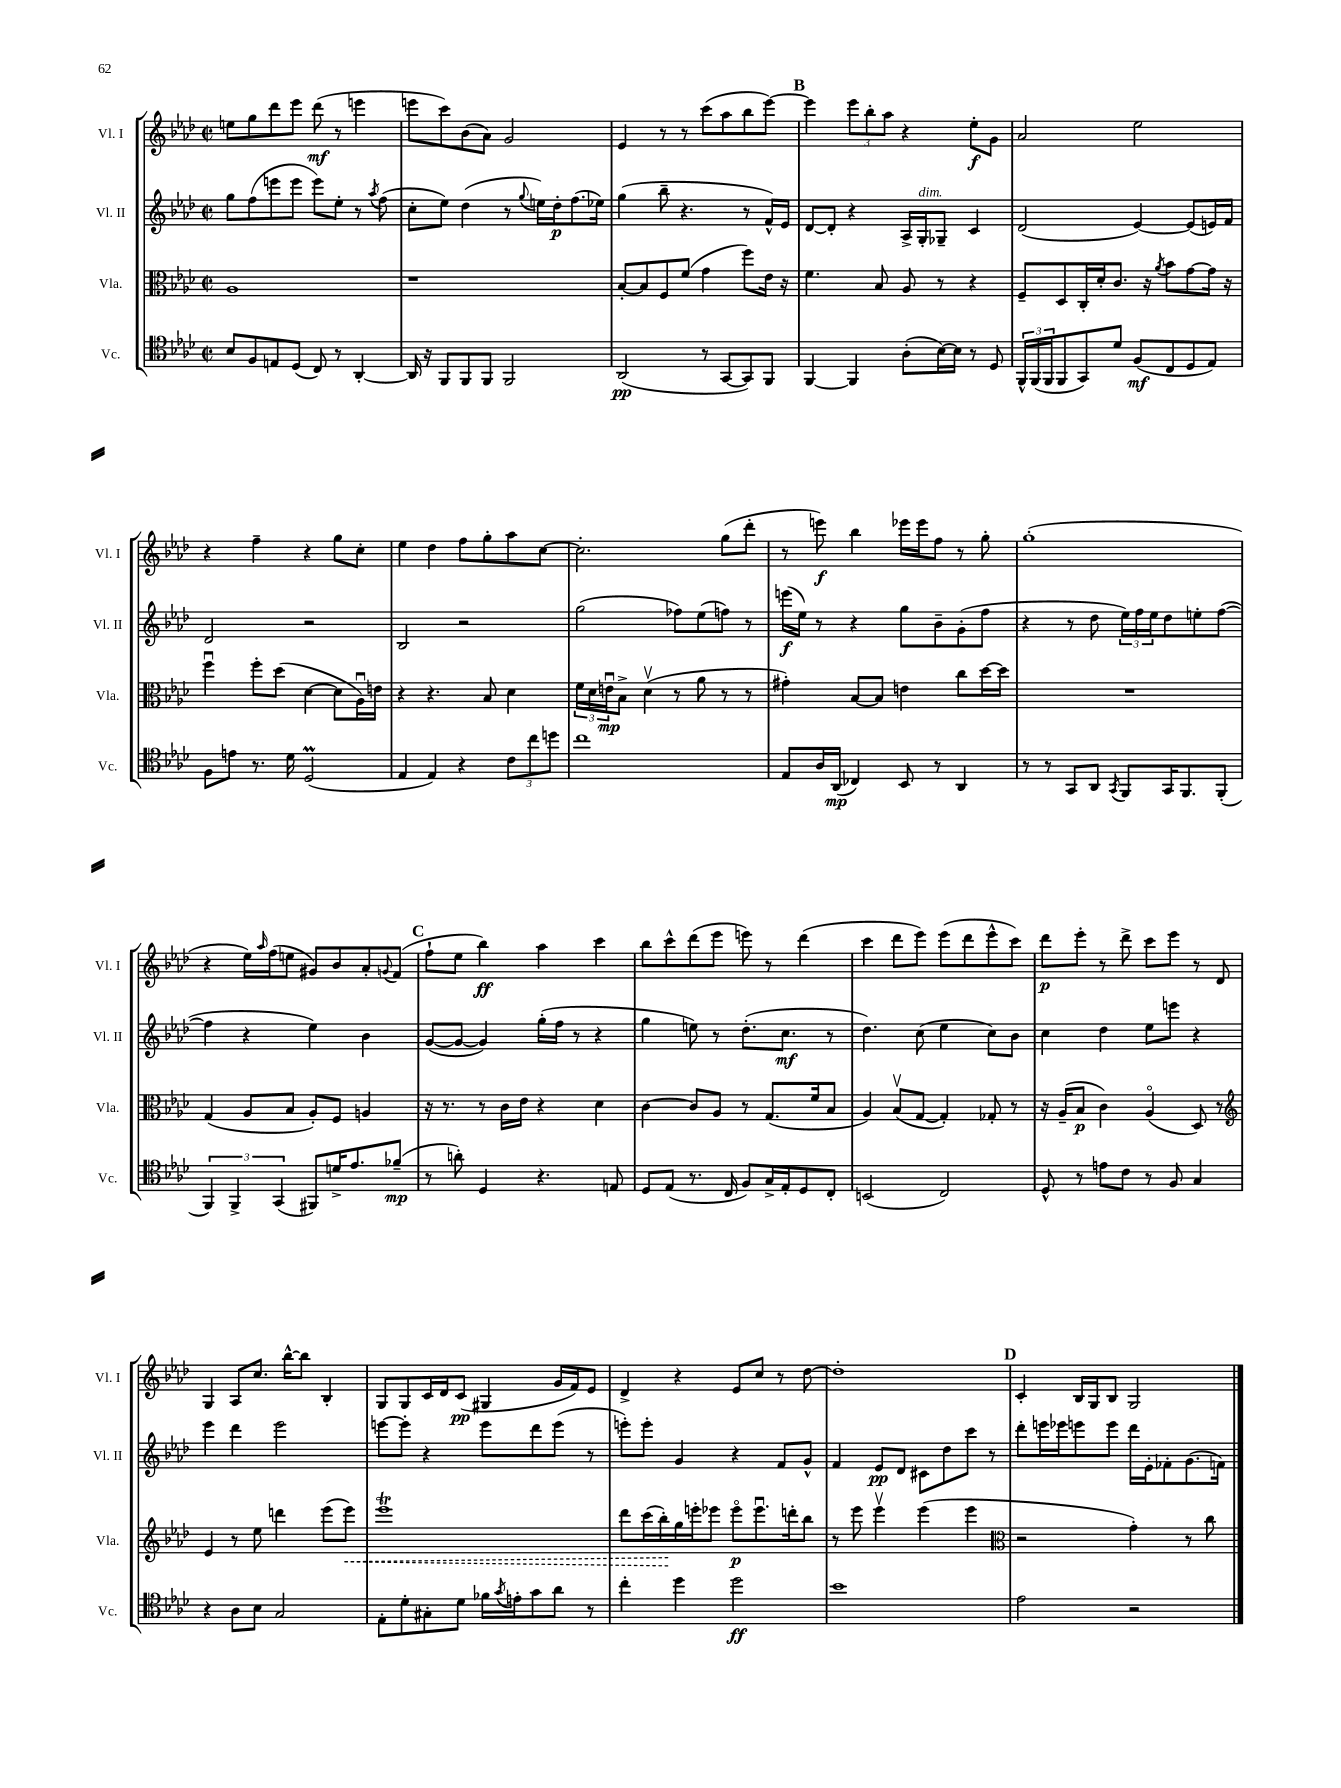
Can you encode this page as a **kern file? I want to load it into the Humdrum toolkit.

**kern	**kern	**kern	**kern
*staff4	*staff3	*staff2	*staff1
*clefC4	*clefC3	*clefG2	*clefG2
*k[b-e-a-d-]	*k[b-e-a-d-]	*k[b-e-a-d-]	*k[b-e-a-d-]
*M2/2	*M2/2	*M2/2	*M2/2
*met(c|)	*met(c|)	*met(c|)	*met(c|)
8B-	1A-	8gg	8ee
8F	.	(8ff	8gg
8E	.	8eee	8ddd-
(8D-	.	8eee	8eee-
8C)	.	8eee)	(8ddd-
8r	.	8ee-'	8r
[4AA-'	.	8r	4eee
.	.	8qaa-	.
.	.	(8ff	.
=	=	=	=
16AA-]	1r	8cc'	8eee
16r	.	.	.
8FF	.	8ee-)	8ccc)
8FF	.	(4dd-	(8b-
8FF	.	.	8a-)
2FF	.	8r	2g
.	.	8qqgg	.
.	.	16ee)	.
.	.	16dd-'	.
.	.	(8.ff	.
.	.	16ee-)	.
=	=	=	=
(2AA-	[8B-'	(4gg	4e-
.	8B-]	.	.
.	8F	8bb-~	8r
.	(8f	4.r	8r
8r	4g	.	(8ccc
[8GG	.	.	8aa-
8GG])	8ff)	8r	8bb-
8FF	16e-	16f^^)	[8eee-)
.	16r	16e-	.
=	=	=	=
[4FF	4.f	[8d-	4eee-]
.	.	8d-']	.
4FF]	.	4r	12eee-
.	.	.	12bb-'
.	8B-	.	.
.	.	.	12aa-
(8A-'	8A-	16A-^	4r
.	.	16G'	.
[16B-)	8r	8G-~	.
16B-]	.	.	.
8r	4r	4c	8ee-'
8D-	.	.	8g
=	=	=	=
24FF^^	8F~	(2d-	2a-
(24FF	.	.	.
24FF	.	.	.
8FF	8D-	.	.
8GG)	16C'	.	.
.	16d-'	.	.
8d-	8.c	.	.
(8F	.	[4e-)	2ee-
.	16r	.	.
.	8qa-	.	.
8C	8b-	.	.
8D-	[8g	(8e-]	.
8E-)	16g]	16e)	.
.	16r	16f	.
=	=	=	=
8F	4ffu	2d-	4r
8e	.	.	.
8.r	8ff'	.	4ff~
.	(8dd-	.	.
16d-	.	.	.
(2D-	[4d-	2r	4r
.	8d-]	.	8gg
.	16A-u)	.	8cc'
.	16e	.	.
=	=	=	=
4E-	4r	2B-	4ee-
4E-)	4.r	.	4dd-
4r	.	2r	8ff
.	8B-	.	8gg'
12c	4d-	.	8aa-
12cc	.	.	.
.	.	.	[8cc
12dd	.	.	.
=	=	=	=
1cc	24f	(2gg	2.cc']
.	24d-	.	.
.	24eu	.	.
.	8B-^	.	.
.	(4d-v	.	.
.	8r	8ff-)	.
.	8a-	(8ee-	.
.	8r	8ff)	(8gg
.	8r	8r	8ddd-'
=	=	=	=
8E-	4g#')	(16eee	8r
.	.	16ee-)	.
16A-	.	8r	8eee)
(16AA-	.	.	.
4C-)	[8B-	4r	4bb-
.	8B-]	.	.
8BB-	4e	8gg	16eee-
.	.	.	16eee-
8r	.	8b-~	8ff
4AA-	8cc	(8g'	8r
.	[16dd-	8ff	8gg'
.	16dd-]	.	.
=	=	=	=
8r	1r	4r	(1gg'
8r	.	.	.
8GG	.	8r	.
8AA-	.	8dd-	.
8qGG	.	.	.
8FF	.	24ee-)	.
.	.	24ff	.
.	.	24ee-	.
16GG	.	8dd-	.
8.FF	.	.	.
.	.	8ee'	.
(8FF'	.	([8ff	.
=	=	=	=
6FF)	(4G	4ff]	4r
6FF^	.	.	.
.	8A-	4r	16ee-)
.	.	.	16qqaa-
.	.	.	(16ff
(6GG	.	.	.
.	8B-	.	8ee
8FF#)	8A-')	4ee-)	8g#)
16d^	8F	.	8b-
8.e-	.	.	.
.	4A	4b-	8a-'
.	.	.	8qqg
(8f-~	.	.	(8f
=	=	=	=
8r	16r	([8g	8ff`
.	8.r	.	.
8a')	.	8g_	8ee-
4D-	8r	4g])	4bb-)
.	16c	.	.
.	16e-	.	.
4.r	4r	(16gg'	4aa-
.	.	16ff	.
.	.	8r	.
.	4d-	4r	4ccc
8E	.	.	.
=	=	=	=
8D-	[4c	4gg	8bb-
(8E-	.	.	8ccc^^
8.r	8c]	8ee)	(8ddd-
.	8A-	8r	8eee-
16C	.	.	.
8F)	8r	(8.dd-'	8eee)
16G^	(8.G	.	8r
16E-'	.	8.cc	.
8D-	.	.	(4ddd-
.	16f	.	.
8C'	8B-	8r	.
=	=	=	=
(2BB	4A-)	4.dd-)	4ccc
.	(8B-v	.	8ddd-
.	[8G	(8cc	8eee-)
2C)	4G'])	4ee-	(8eee-
.	.	.	8ddd-
.	8G-'	8cc)	8eee-^^
.	8r	8b-	8ccc)
=	=	=	=
8D-^^	16r	4cc	8ddd-
.	(16A-~	.	.
8r	8B-	.	8eee-'
8e	4c)	4dd-	8r
8c	.	.	8ddd-^
8r	(4A-o	8ee-	8ccc
8F	.	8eee	8eee-
4G	8D-)	4r	8r
.	8r	.	8d-
=	=	=	=
*	*clefG2	*	*
4r	4e-	4eee-	4G
8A-	8r	4ddd-	8A-
8B-	8ee-	.	8.cc
2G	4ddd	2eee-	.
.	.	.	[16bb-^^
.	.	.	8bb-]
.	(8eee-	.	4B-'
.	8eee-)	.	.
=	=	=	=
8E-'	1eee-	[8eee	8G
8d-'	.	8eee']	8G
8G#'	.	4r	16c
.	.	.	16d-
8d-	.	.	(8c
16f-	.	8eee	4G#
8qg	.	.	.
16e'	.	.	.
8g	.	8ddd-	.
8a-	.	(8eee	16g
.	.	.	16f)
8r	.	8r	8e-
=	=	=	=
4cc'	8ddd-	8eee')	4d-^
.	(16ccc	8eee'	.
.	16bb-')	.	.
4dd-	16gg	4g	4r
.	16eee'	.	.
.	8eee-	.	.
2dd-	8eee-o	4r	8e-
.	8.eee-u	.	8cc
.	.	8f	8r
.	16ddd'	.	.
.	8bb-	8g^^	[8dd-
=	=	=	=
1b-	8r	4f	1dd-']
.	8eee-	.	.
.	4eee-v	8e-	.
.	.	8d-	.
.	(4eee-	8c#	.
.	.	8dd-	.
.	4eee-	8ccc	.
.	.	8r	.
=	=	=	=
*	*clefC3	*	*
2e-	2r	8ddd-'	4c'
.	.	16eee	.
.	.	16eee-	.
.	.	8eee	16B-
.	.	.	16G
.	.	8eee	8B-
2r	4g')	16ddd-	2G
.	.	16e-'	.
.	.	8f-'	.
.	8r	(8.g	.
.	8cc	.	.
.	.	16f)	.
==	==	==	==
*-	*-	*-	*-
